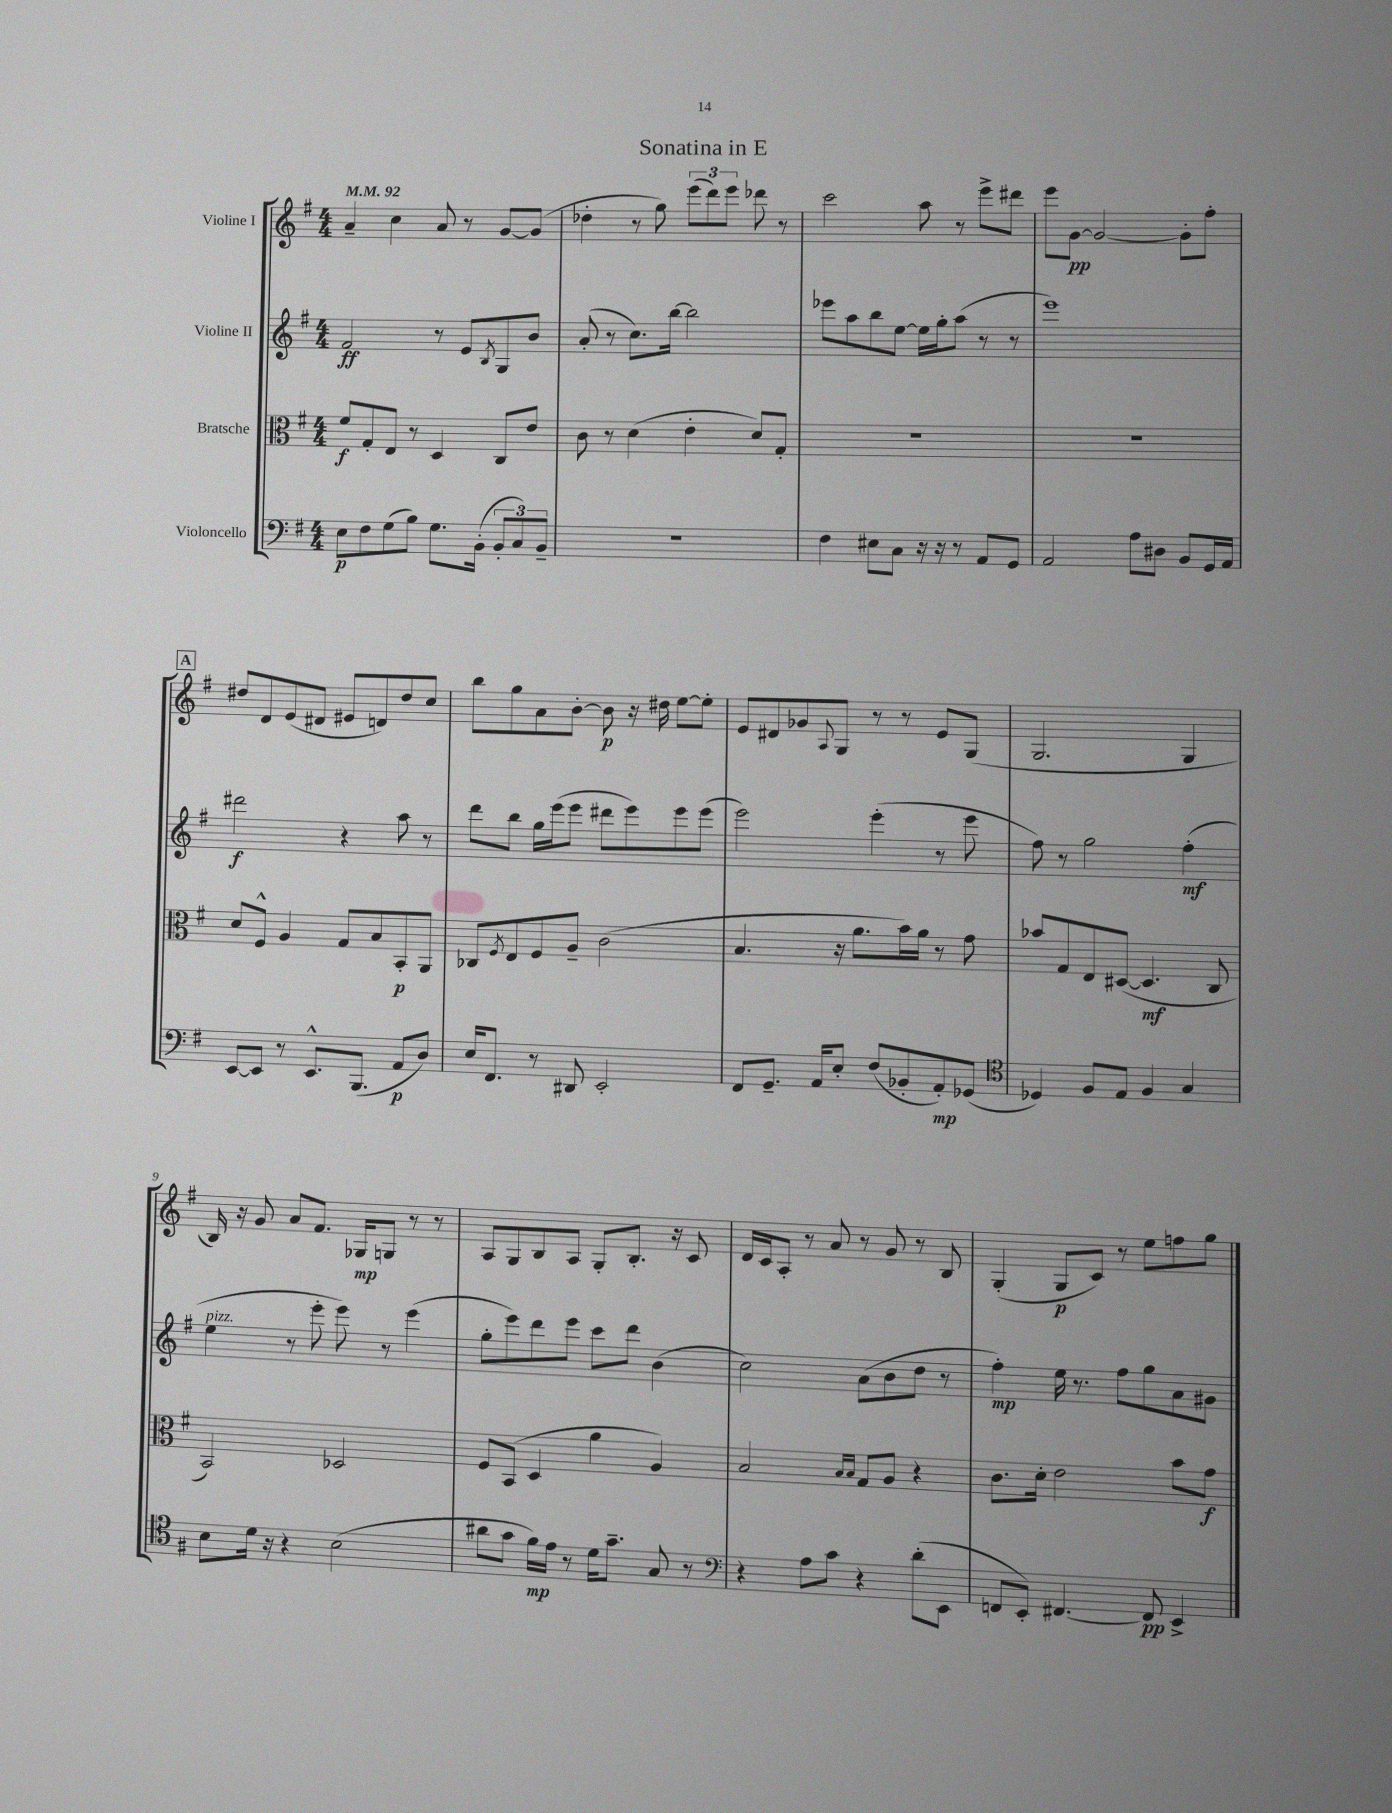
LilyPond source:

\header { title = "Sonatina in E" }
<<
\new StaffGroup <<
\new Staff = "s0" \with { instrumentName = "Violine I" } {
    \clef treble \key g \major \numericTimeSignature \time 4/4 \tempo 4 = 92
    a'4-- c''4 a'8 r8 g'8~ g'8( |
    des''4-. r8 g''8) \tuplet 3/2 { e'''8( d'''8) e'''8 } des'''8 r8 |
    c'''2 a''8 r8 e'''8-> dis'''8 |
    e'''8 g'8~\pp g'2~ g'8-. fis''8-. |
    \mark \markup { \box "A" } dis''8 d'8 e'8( dis'8 eis'8 d'8) dis''8 c''8 |
    b''8 g''8 a'8 b'8~-. b'8\p r16 dis''16 e''8~ e''8-. |
    e'8 dis'8 ges'8 \appoggiatura { a8 } g8 r8 r8 e'8 g8( |
    g2. g4 |
    b16) r16 g'8 a'8 fis'8. ges16\mp g8 r8 r8 |
    a8 g8 b8 a8 g8-. b8.-. r16 c'8 |
    d'16 c'16 a8-. r8 a'8 r8 g'8 r8 b8 |
    g4-.( g8\p c'8) r8 e''8 f''8 g''8 \bar "|." |
}
\new Staff = "s1" \with { instrumentName = "Violine II" } {
    \clef treble \key g \major \numericTimeSignature \time 4/4
    fis'2\ff r8 e'8 \acciaccatura { b8 } g8 b'8 |
    a'8-.( r8 c''8.) b''16~ b''2 |
    ees'''8 a''8 b''8 e''8~ e''16 g''16-. a''8( r8 r8 |
    e'''1) |
    \mark \markup { \box "A" } dis'''2\f r4 a''8 r8 |
    d'''8 b''8 g''16 e'''16( e'''8 dis'''8 e'''8) e'''8 e'''8( |
    e'''2) e'''4-.( r8 e'''8 |
    fis''8) r8 g''2 fis''4-.\mf( |
    e''4^\markup { \italic "pizz." } r8 e'''8-. e'''8) r8 e'''4( |
    g''8-. e'''8) d'''8 e'''8 c'''8 d'''8 b'4( |
    c''2) a'8( b'8 d''8 r8 |
    fis''4-.\mp) e''16 r8. fis''8 g''8 a'8 gis'8 \bar "|." |
}
\new Staff = "s2" \with { instrumentName = "Bratsche" } {
    \clef alto \key g \major \numericTimeSignature \time 4/4
    fis'8\f g8-. e8 r8 d4 c8 e'8 |
    c'8 r8 d'4( e'4-. d'8) g8-. |
    R1 |
    R1 |
    \mark \markup { \box "A" } d'8 fis8-^ a4 g8 b8 b,8-.\p a,8 |
    ces8 \acciaccatura { fis8 } e8 fis8 a8-- c'2( |
    b4. r16 a'8. b'16) a'16 r8 g'8 |
    bes'8 g8 e8 dis8~( dis4.\mf c8 |
    b,2) des2 |
    fis8 b,8( d4 a'4 a4) |
    b2 \grace { b16 b16 } g8 a8 r4 |
    c'8. d'16-. e'2 b'8 g'8\f \bar "|." |
}
\new Staff = "s3" \with { instrumentName = "Violoncello" } {
    \clef bass \key g \major \numericTimeSignature \time 4/4
    e8\p fis8 g8( b8) g8. b,16-.( \tuplet 3/2 { b,8-. c8) b,8-- } |
    R1 |
    fis4 eis8 c8 r16 r16 r8 a,8 g,8 |
    a,2 a8 dis8 b,8 g,16 a,16 |
    \mark \markup { \box "A" } e,8~ e,8 r8 e,8.-^ b,,8.( a,8\p d8) |
    e16 fis,8. r8 dis,8 e,2-. |
    fis,8 g,8.-- a,16 e8-. fis8( bes,8-. a,8-.\mp) ges,8( |
    \clef tenor des4) fis8 e8 fis4 g4 |
    b8 d'16 r16 r4 b2( |
    ais'8 g'8 fis'16\mp) e'16 r8 d'16 g'8.-- g8 r8 |
    \clef bass r4 a8 c'8 r4 d'8-.( e,8 |
    f,8 e,8-.) fis,4.~ fis,8\pp e,4-> \bar "|." |
}
>>
>>
